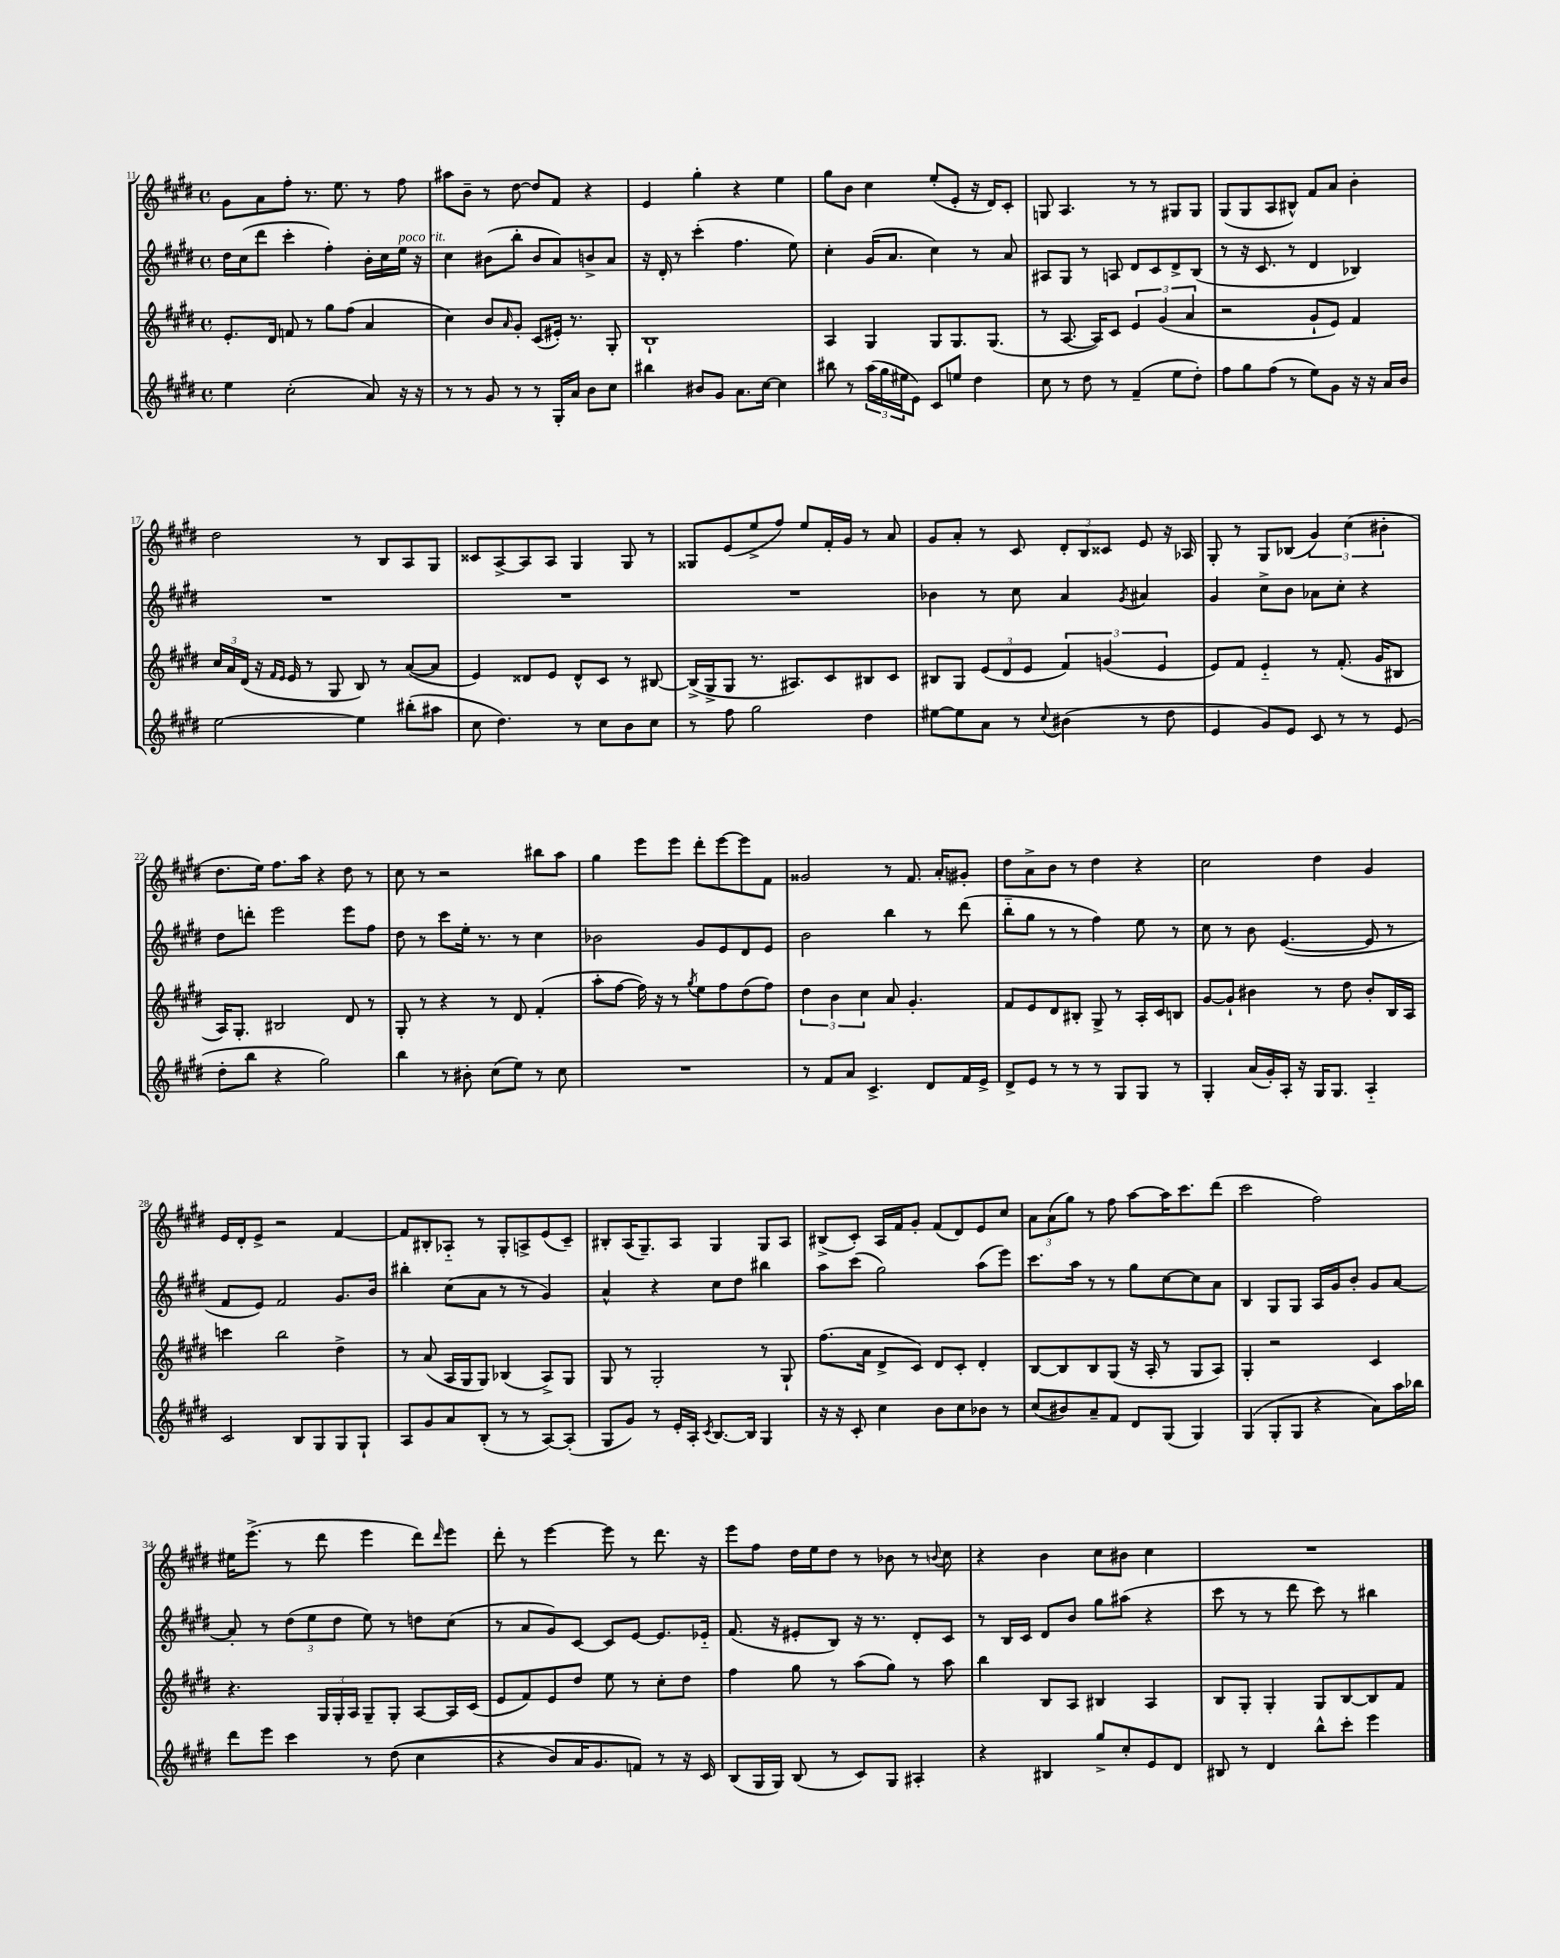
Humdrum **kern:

**kern	**kern	**kern	**kern
*part4	*part3	*part2	*part1
*staff4	*staff3	*staff2	*staff1
*clefG2	*clefG2	*clefG2	*clefG2
*k[f#c#g#d#]	*k[f#c#g#d#]	*k[f#c#g#d#]	*k[f#c#g#d#]
*M4/4	*M4/4	*M4/4	*M4/4
*met(c)	*met(c)	*met(c)	*met(c)
=11	=11	=11	=11
4ee\	8.e'/L	16dd#\LL	8g#\L
.	.	(16cc#\J	.
.	.	8ddd#\J	8a\
.	16d#/Jk	.	.
(2cc#'\	8fn/	4ccc#'\	8ff#'\J
.	8r	.	8.r
.	8gg#\L	4ff#'\)	.
.	.	.	8.ee\
.	(8ff#\J	.	.
8a/)	4a/	16b'\LL	8r
.	.	16cc#\	.
!	!	!LO:TX:a:i:t=poco rit.	!
16r	.	16ee\JJ	8ff#\
16r	.	16r	.
=12	=12	=12	=12
8r	4cc#\)	4cc#\	8aa#X\L
8r	.	.	8b~\J
8g#/	8b/L	(8b#X\L	8r
.	16qqa/	.	.
8r	8g#'/J	8bb'\J	[8dd#\
8r	(8c#/L	8b#/L	8dd#/L]
16G#'/LL	16e#X'/Jk)	8a/)	8f#/J
16a/JJ	8.r	.	.
8b\L	.	8bn^/	4r
8cc#\J	8G#'/	8a/J	.
=13	=13	=13	=13
4bb#X\	1B`	16r	4e/
.	.	16d#'/	.
.	.	8r	.
8b#X/L	.	(4ccc#'\	4gg#'\
8g#/J	.	.	.
8.a\L	.	4.ff#\	4r
[16cc#\Jk	.	.	.
4cc#\]	.	.	4ee\
.	.	8ee\)	.
=14	=14	=14	=14
8bb#X\	4A/	4cc#'\	8gg#\L
8r	.	.	8b\J
(24aa\LL	4G#/	(16g#/KL	4cc#\
24gg#\	.	.	.
.	.	8.a/J	.
24ee#X\J	.	.	.
8e\J)	.	.	.
8c#/L	8G#/L	4cc#\)	(8ee'/L
8een/J	8.G#/	.	8e'/J
4dd#\	.	8r	16r
.	(8.G#/J	.	16d#/KL)
.	.	8a/	8c#'/J
=15	=15	=15	=15
8cc#\	8r	8A#X/L	8Gn/
8r	[8.A/	8G#/J	4.A/
8dd#\	.	8r	.
.	16A/KL])	.	.
8r	8c#/J	8An/	.
(4f#~/	6e/	8d#/L	8r
.	.	8c#/	8r
.	(6g#/	.	.
8ee\L	.	8d#^/	8G#X/L
.	6a/	.	.
8dd#'\J)	.	(8B/J	8G#/J
=16	=16	=16	=16
8ff#\L	2r	8r	(8G#/L
8gg#\	.	16r	8G#/
.	.	8.c#/	.
(8ff#\J	.	.	8A/
8r	.	8r	8B#X^^/J)
8ee\L)	8g#`/L	4d#/	8f#/L
8g#\J	8e/J)	.	8a/J
16r	4f#/	4B-X/)	4b'\
16r	.	.	.
16a/LL	.	.	.
16b/JJ	.	.	.
!!LO:LB:g=z
=17	=17	=17	=17
[2ee\	24cc#/LL	1r	2dd#\
.	24a/	.	.
.	(24d#/JJ	.	.
.	16r	.	.
.	16qqf#/LL	.	.
.	16qqe/JJ	.	.
.	16e/	.	.
.	8r	.	.
.	8G#/	.	.
4ee\]	8B/)	.	8r
.	8r	.	8B/L
(8bb#X'\L	([8a/L	.	8A/
8aa#X\J	8a/J]	.	8G#/J
=18	=18	=18	=18
8cc#\	4e/)	1r	8c##X/L
4.dd#\)	.	.	[8A^/
.	8d##X/L	.	8A/]
.	8e/J	.	8A/J
8r	8d##^^/L	.	4G#/
8cc#\L	8c#/J	.	.
8b\	8r	.	8G#/
8cc#\J	[8B#X/	.	8r
=19	=19	=19	=19
8r	(16B#^/LL]	1r	8G##X/L
.	16G#^/J	.	.
8ff#\	8G#/J	.	(8e/
2gg#\	8.r	.	8ee^/
.	.	.	8ff#/J)
.	8.A#X/L)	.	.
.	.	.	8ee/L
.	8c#/	.	16f#'/L
.	.	.	16g#/JJ
4dd#\	8B#X/	.	8r
.	8c#/J	.	8a/
=20	=20	=20	=20
[8ee#X\L	8B#X/L	4b-X\	8g#/L
8ee#\]	8G#/J	.	8a'/J
8a\J	(12e/L	8r	8r
.	12d#/	.	.
8r	.	8cc#\	8c#/
.	12e/J	.	.
8qqcc#/	.	.	.
(4b#X\	6f#/)	4a/	12d#'/L
.	.	.	12B/
.	(6gn/	.	12c##X/J
.	.	8qg#/	.
8r	.	4a#X/	8e/
.	6e/	.	.
8dd#\	.	.	16r
.	.	.	16A-X/
=21	=21	=21	=21
4e/	8e/L)	4g#/	8G#'/
.	8f#/J	.	8r
8g#/L)	4e/	8cc#^\L	8G#/L
8e/J	.	8b\J	(8B-X/J
8c#/	8r	8a-X\L	6g#/)
8r	(8.f#'/	8cc#'\J	.
.	.	.	(6cc#\
8r	.	4r	.
.	16g#/KL	.	.
.	.	.	6b#X'\
(8e/	8B#X/J	.	.
!!LO:LB:g=z
=22	=22	=22	=22
8dd#'\L	16A/KL)	8dd#\L	8.dd#\L
.	8.G#'/J	.	.
8bb\J	.	8dddn'\J	.
.	.	.	16ee\Jk)
4r	2B#X/	2eee\	8.ff#\L
.	.	.	16aa\Jk
2gg#\)	.	.	4r
.	8d#/	8eee\L	8dd#\
.	8r	8ff#\J	8r
=23	=23	=23	=23
4bb\	8G#'/	8dd#\	8cc#\
.	8r	8r	8r
8r	4r	8ccc#\L	2r
8b#X'\	.	16ee'\Jk	.
.	.	8.r	.
(8cc#\L	8r	.	.
8ee\J)	8d#/	8r	.
8r	(4f#'/	4cc#\	8bb#X\L
8cc#\	.	.	8aa\J
=24	=24	=24	=24
1r	8aa'\L	2b-X\	4gg#\
.	[8ff#\J	.	.
.	16ff#\])	.	8eee\L
.	16r	.	.
.	8r	.	8eee\J
.	8qgg#/	.	.
.	8ee\L	8g#/L	8ddd#'\L
.	8ff#\	8e/	[8eee\
.	(8dd#\	8d#/	8eee\]
.	8ff#\J)	8e/J	8f#\J
=25	=25	=25	=25
8r	6dd#\	2b\	2g##X/
8f#/L	.	.	.
.	6b\	.	.
8a/J	.	.	.
.	6cc#\	.	.
4.c#^/	.	.	.
.	8a/	4bb\	8r
.	4.g#'/	.	8.f#/
8d#/L	.	8r	.
.	.	.	16a'/KL
16f#/L	.	(8ddd#\	8g#X'/J
16e^/JJ	.	.	.
=26	=26	=26	=26
8d#^/L	8f#/L	8bb\L	8dd#\L
8e/J	8e/	8gg#\J	8a^\
8r	8d#/	8r	8b\J
8r	8B#X'/J	8r	8r
8r	8G#^/	4ff#\)	4dd#\
8G#/L	8r	.	.
8G#/J	16A'/LL	8ee\	4r
.	16c#/J	.	.
8r	8Bn/J	8r	.
=27	=27	=27	=27
4G#'/	[8g#/L	8cc#\	2cc#\
.	8g#`/J]	8r	.
(16a/LL	4b#X\	8b\	.
16g#'/)	.	.	.
16A'/JJ	.	([4.e/	.
16r	.	.	.
16G#/KL	8r	.	4dd#\
8.G#/J	.	.	.
.	8dd#\	.	.
4A/	8b#'/L	8e/]	4g#/
.	16B/L	8r	.
.	16A/JJ	.	.
!!LO:LB:g=z
=28	=28	=28	=28
2c#/	4cccn\	8f#/L	16e/LL
.	.	.	16d#'/J
.	.	8e/J)	8e^/J
.	2bb\	2f#/	2r
8B/L	.	.	.
8G#/	.	.	.
8G#/	4dd#^\	8.g#/L	[4f#/
8G#`/J	.	.	.
.	.	16b/Jk	.
=29	=29	=29	=29
8A/L	8r	4bb#X'\	8f#/L]
8g#/	(8a/	.	8B#X'/
8a/	16A/LL	(8cc#\L	8A-X/J
.	16G#/J	.	.
(8B'/J	8G#/J)	8a\J	8r
8r	(4B-X/	8r	8G#'/L
8r	.	8r	8An^/
[8A/L)	8A^/L)	4g#/)	(8e/
(8A'/J]	8G#/J	.	8c#~/J)
=30	=30	=30	=30
8G#/L	8G#/	4a^^/	8B#X'/L
8g#/J)	8r	.	(16A/K
.	.	.	8.G#~/)
8r	2G#'/	4r	.
16e'/LL	.	.	8A/J
16A'/JJ	.	.	.
8qc#/	.	.	.
[8.B/L	.	8cc#\L	4G#/
.	.	8dd#\J	.
16B/Jk]	.	.	.
4G#/	8r	4bb#X\	8G#/L
.	8G#`/	.	8A/J
=31	=31	=31	=31
16r	(8.ff#\L	8aa\L	(8B#X^/L
16r	.	.	.
8c#'/	.	(8ccc#\J	8c#'/J)
.	16a\Jk	.	.
4cc#\	8d#^/L	2gg#\)	16A/LL
.	.	.	16f#/J
.	8c#/J)	.	8g#'/J
8b\L	8d#/L	.	(8f#/L
8cc#\	8c#'/J	.	8d#/)
8b-X\J	4d#'/	(8aa\L	8e/
8r	.	8eee\J)	8cc#/J
=32	=32	=32	=32
(8cc#/L	[8B/L	8.ccc#\L	12a\L
.	.	.	(12a\
8b#X/)	8B/]	.	.
.	.	.	12gg#\J)
.	.	16aa\Jk	.
8a~/	8B/	8r	8r
8f#/J	(8G#/J	8r	8ff#\
8d#/L	16r	8gg#\L	[8aa\L
.	16A'/	.	.
(8G#/J	8r	[8cc#\	16aa\K]
.	.	.	8.ccc#\
4G#/)	8G#/L	8cc#\]	.
.	8A/J)	8a\J	(8ddd#\J
=33	=33	=33	=33
(4G#/	4G#'/	4B/	2ccc#\
8G#'/L	2r	8G#/L	.
8G#/J	.	8G#/J	.
4r	.	16A/LL	2ff#\)
.	.	16g#/J	.
.	.	8b'/J	.
8a\L)	4c#/	8g#/L	.
16aa\L	.	[8a/J	.
16bb-X\JJ	.	.	.
!!LO:LB:g=z
=34	=34	=34	=34
8ddd#\L	4.r	8a'/]	16ee#X\KL
.	.	.	(8.eee^\J
8eee\J	.	8r	.
4ccc#\	.	(12dd#\L	8r
.	.	12ee\	.
.	24G#/LL	.	8ddd#\
.	24G#'/	12dd#\J	.
.	24A/JJ	.	.
8r	8G#~/L	8ee\)	4eee\
((8dd#\	8G#'/J	8r	.
4cc#\	[8A/L	8ddn\L	8ddd#\L)
.	.	.	16qqddd#/
.	16A/L]	(8cc#\J	8eee\J
.	(16c#/JJ	.	.
=35	=35	=35	=35
4r	8e/L	8r	8ddd#'\
.	8f#/)	8a/L	8r
8b/L)	8e/	8g#/)	[4eee\
16a/K	8dd#/J	[8c#/J	.
8.g#/	.	.	.
.	8ee\	8c#/L]	8eee\]
8fn/J)	8r	[8e/J	8r
8r	8cc#'\L	8.e/L]	8.ddd#\
16r	8dd#\J	.	.
16c#/	.	16e-X/Jk	16r
=36	=36	=36	=36
(8B/L	4ff#\	(8.f#/	8eee\L
16G#/L	.	.	8ff#\J
16G#/JJ)	.	16r	.
(8B/	8gg#\	8e#X'/L	16dd#\LL
.	.	.	16ee\J
8r	8r	8B/J)	8dd#\J
8c#/L)	(8aa\L	16r	8r
.	.	8.r	.
8G#/J	8gg#\J)	.	8b-X\
4A#X'/	8r	8d#'/L	8r
.	.	.	8qqbn/
.	8aa\	8c#/J	8cc#\
=37	=37	=37	=37
4r	4bb\	8r	4r
.	.	16B/LL	.
.	.	16c#/JJ	.
4B#X/	8B/L	8d#/L	4b\
.	8A/J	8b/J	.
8gg#^/L	4B#X/	8gg#\L	8cc#\L
8cc#'/	.	(8aa#X\J	8b#X\J
8e/	4A/	4r	4cc#\
8d#/J	.	.	.
=38	=38	=38	=38
8B#X/	8B/L	8ccc#\	1r
8r	8G#'/J	8r	.
4d#/	4G#'/	8r	.
.	.	8ddd#\	.
8bb^^\L	8G#/L	8ccc#\)	.
8ccc#'\J	[8B/	8r	.
4eee\	8B/]	4bb#X\	.
.	8f#/J	.	.
==	==	==	==
*-	*-	*-	*-
